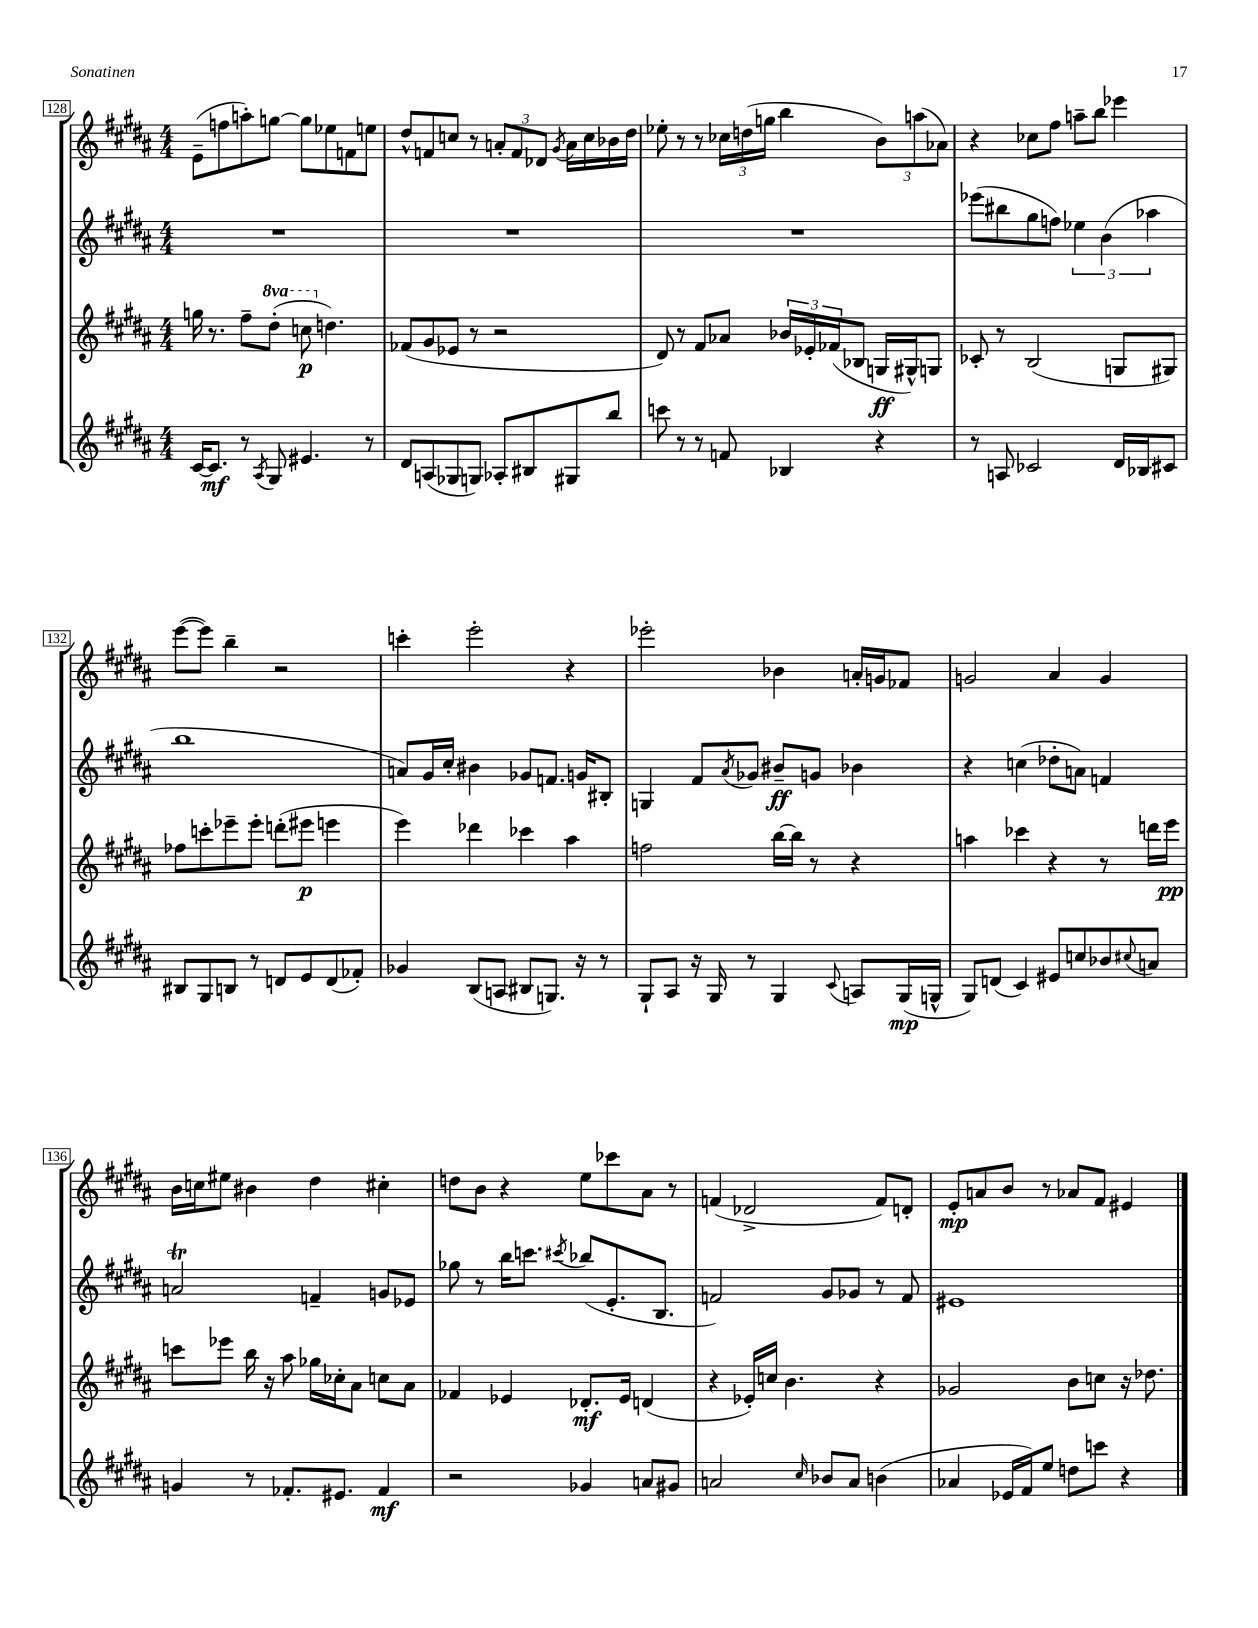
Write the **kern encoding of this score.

**kern	**kern	**kern	**kern
*staff4	*staff3	*staff2	*staff1
*clefG2	*clefG2	*clefG2	*clefG2
*k[f#c#g#d#a#]	*k[f#c#g#d#a#]	*k[f#c#g#d#a#]	*k[f#c#g#d#a#]
*M4/4	*M4/4	*M4/4	*M4/4
[16c#	16gg	1r	(8e~
8.c#]	8.r	.	.
.	.	.	8ff
8r	8ff#~	.	8aa')
8qA#	.	.	.
8G#	(8ddd#'	.	[8gg
4.e#	8ccc	.	8gg]
.	4.dd)	.	8ee-
.	.	.	8f
8r	.	.	8ee
=	=	=	=
8d#	(8f-	1r	8dd#^^
(8A	8g#	.	8f
8G-	8e-	.	8cc
8G)	8r	.	8r
8A-'	2r	.	12a'
.	.	.	12f
8B#	.	.	.
.	.	.	12d-
.	.	.	8qg#
8G#	.	.	16a
.	.	.	16cc
8bb	.	.	16b-
.	.	.	16dd#
=	=	=	=
8ccc	8d#)	1r	8ee-'
8r	8r	.	8r
8r	8f#	.	8r
8f	8a-	.	24cc-
.	.	.	(24dd
.	.	.	24gg
4B-	24b-	.	4bb
.	24e-'	.	.
.	(24f-	.	.
.	8B-	.	.
4r	16G	.	12b)
.	16G#^^)	.	.
.	.	.	(12aa
.	8G	.	.
.	.	.	12a-)
=	=	=	=
8r	8c-'	(8eee-	4r
8A	8r	8bb#	.
2c-	(2B	8gg#	8cc-
.	.	8ff)	8ff#
.	.	6ee-	8aa~
.	.	.	8bb
.	.	(6b	.
16d#	8G	.	4eee-
16B-	.	.	.
.	.	6aa-	.
8c#	8G#)	.	.
=	=	=	=
8B#	8ff-	1bb	([8eee
8G#	8ccc'	.	8eee])
8B	8eee-~	.	4bb~
8r	8eee-'	.	.
8d	(8ddd'	.	2r
8e	8eee#	.	.
(8d	4eee	.	.
8f-')	.	.	.
=	=	=	=
4g-	4eee)	8a)	4ccc'
.	.	16g#	.
.	.	16cc#'	.
(8B	4ddd-	4b#	2eee'
8A	.	.	.
8B#	4ccc-	8g-	.
8.G)	.	8.f	.
.	4aa#	.	4r
16r	.	16g	.
8r	.	8B#'	.
=	=	=	=
8G#`	2ff	4G	2eee-'
8A#	.	.	.
16r	.	8f#	.
16G#	.	.	.
.	.	8qa#	.
8r	.	8g-	.
4G#	[16bb	8b#~	4b-
.	16bb]	.	.
.	8r	8g	.
8qqc#	.	.	.
8A	4r	4b-	16a'
.	.	.	16g
(16G#	.	.	8f-
16G^^	.	.	.
=	=	=	=
8G#)	4aa	4r	2g
(8d	.	.	.
4c#)	4ccc-	(4cc	.
8e#	4r	8dd-'	4a#
8cc	.	8a)	.
8b-	8r	4f	4g
8qqcc#	.	.	.
8a	16ddd	.	.
.	16eee	.	.
=	=	=	=
4g	8ccc	2a	16b
.	.	.	16cc
.	8eee-	.	8ee#
8r	16bb	.	4b#
.	16r	.	.
8.f-'	8aa#	.	.
.	16gg-	4f~	4dd#
8.e#	16cc-'	.	.
.	8a#	.	.
4f-	8cc	8g	4cc#'
.	8a#	8e-	.
=	=	=	=
2r	4f-	8gg-	8dd
.	.	8r	8b
.	4e-	16bb	4r
.	.	8.ccc	.
.	.	8qccc#	.
4g-	8.d-'	(8bb-	8ee
.	.	8.e'	8ccc-
.	16e-	.	.
8a	(4d	.	8a#
.	.	8.B	.
8g#	.	.	8r
=	=	=	=
2a	4r	2f)	(4f
.	16e-')	.	2d-^
.	16cc	.	.
.	4.b	.	.
16qqcc#	.	.	.
8b-	.	8g#	.
8a	.	8g-	.
(4b	4r	8r	8f)
.	.	8f	8d'
=	=	=	=
4a-	2g-	1e#	8e'
.	.	.	8a
16e-	.	.	8b
16f#)	.	.	.
8ee	.	.	8r
8dd	8b	.	8a-
8ccc	8cc	.	8f#
4r	16r	.	4e#
.	8.dd-	.	.
==	==	==	==
*-	*-	*-	*-
